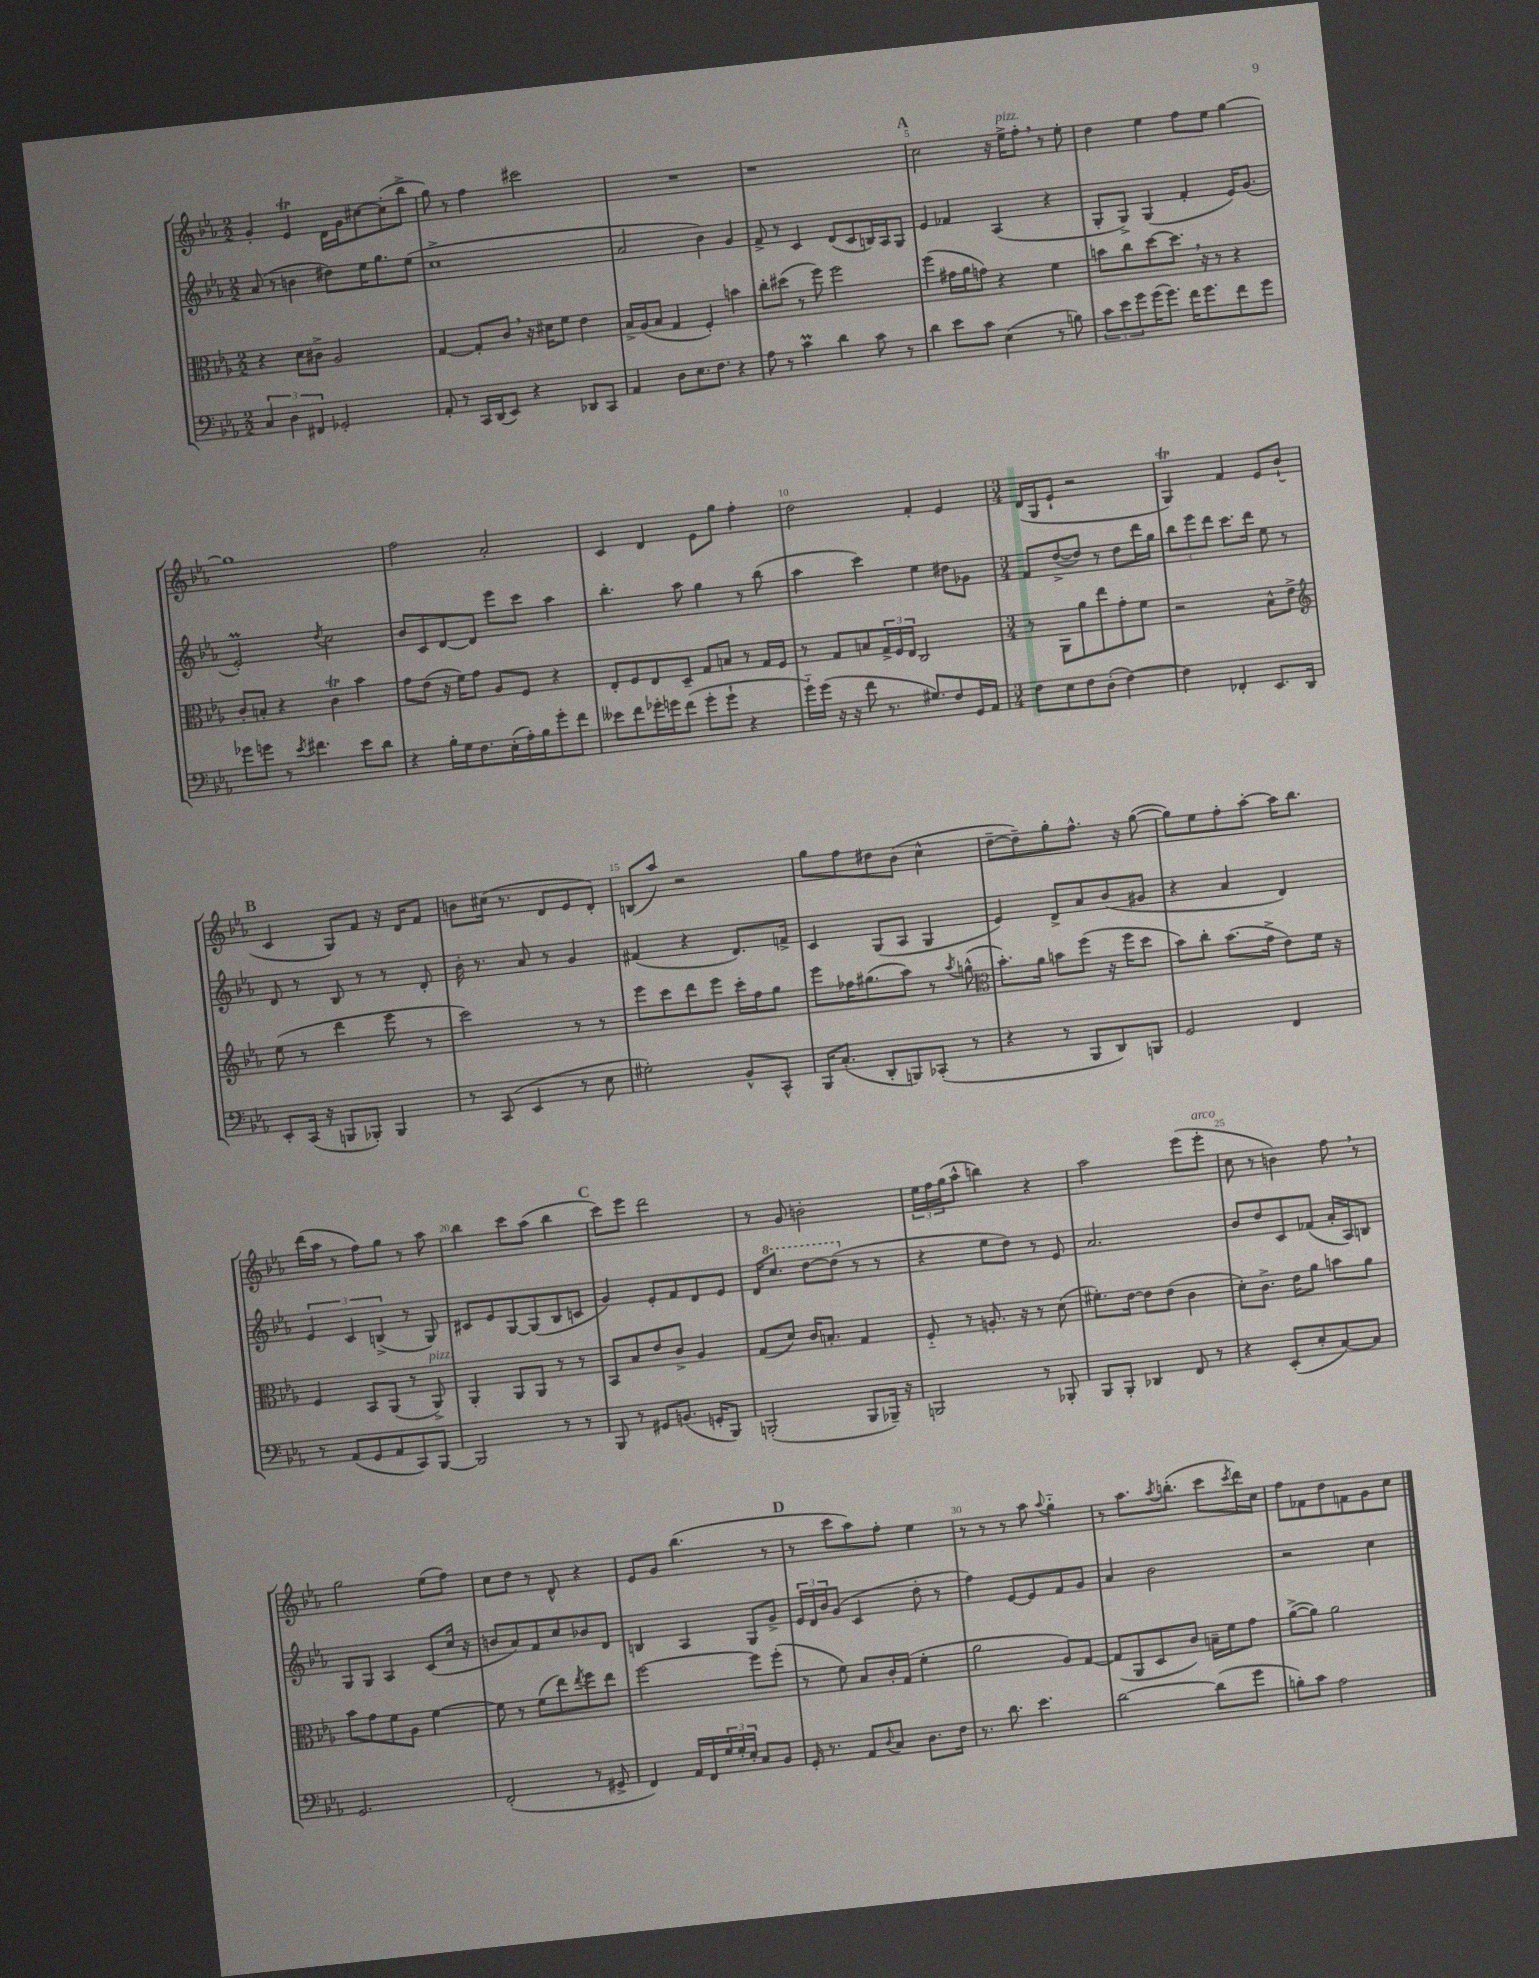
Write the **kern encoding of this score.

**kern	**kern	**kern	**kern
*part4	*part3	*part2	*part1
*staff4	*staff3	*staff2	*staff1
*clefF4	*clefC3	*clefG2	*clefG2
*k[b-e-a-]	*k[b-e-a-]	*k[b-e-a-]	*k[b-e-a-]
*M2/2	*M2/2	*M2/2	*M2/2
=1	=1	=1	=1
6C/	4r	(8a-/	4g'/
.	.	8r	.
6D\	.	.	.
.	8d\L	4bn\	4e-T/
6FF#X/	.	.	.
.	8c#X^\J	.	.
2GG-X'/	2A-/	8dd#X\L)	16d\LL
.	.	.	16g\J
.	.	16ee-\K	[8cc#X\
.	.	8.gg\	.
.	.	.	(8cc#'\]
.	.	(8ee-\J	8bb-^\J
=2	=2	=2	=2
8AA-'/	[4G/	1cc^	8gg\)
8r	.	.	8r
16CC/LL	8G'/L]	.	4ff\
(16DD/J	.	.	.
8EE-/J)	8c,/J	.	.
4r	16r	.	2ccc#X\
.	16d#X\KL	.	.
.	8f\J	.	.
8DD-X/L	4e-\	.	.
8CC/J	.	.	.
=3	=3	=3	=3
4AA-/	16B-^/LL	2a-/	1r
.	(16A-/J	.	.
.	8B-/J	.	.
8D\L	4G/	.	.
8.E-\	.	.	.
.	4F'/)	4b-\)	.
8.F\J	.	.	.
4r	4bn\	4g/	.
=4	=4	=4	=4
8A-\	8cc'\L	8f^/	1r
8r	(8dd#X\J	8r	.
4cM\	8r	4c/	.
.	8ff\)	.	.
4d\	2ff\	(8d/L	.
.	.	8c/	.
8c\	.	16Bn/L)	.
.	.	16A-/J	.
8r	.	8G/J	.
!!LO:REH:place=s1:t=A
=5	=5	=5	=5
4d\	(4ff\	4e-/	2cc\
8e-\L	16g#X\LL	4f-X/	.
.	16a-\J	.	.
8c\J	8gn\J)	.	.
(4E-\	4r	(4A-/	16r
!	!	!	!LO:TX:a:i:t=pizz.
.	.	.	16ee-^\KL
.	.	.	8ff',\J
8r	4f\	4r	8r
8Bn\)	.	.	8ee-'\
=6	=6	=6	=6
12c\L	8bn\L	8G'/L	4dd\
12e-\	.	.	.
.	8cc\	8G^/J)	.
12g\	.	.	.
(16g\K	[8dd\	(4G/	4ee-\
8.g\J)	.	.	.
.	8.dd,\J]	.	.
16f\KL	.	4f'/	8ff\L
8.g\	16r	.	.
.	8r	.	8ee-\J
8f\	4r	16e-/KL)	[4gg\
.	.	(8.g/J	.
8g\J	.	.	.
!!LO:LB:g=z
=7	=7	=7	=7
8g-X\L	8c'/L	2e-M'/)	1gg]
8gn\J	8Bn'/J	.	.
8r	4r	.	.
8qe-/	.	.	.
4.f#X\	.	.	.
.	.	8qdd/	.
.	4cT\	2cc\	.
8e-\L	4b-\	.	.
8d\J	.	.	.
=8	=8	=8	=8
4r	8g\L	8b-/L	2ff\
.	(8e-\J	8c/	.
16B-'\LL	16r	[8d/	.
16G\J	16f\KL)	.	.
8.F\	8g\J	8d/J]	.
.	8A-/L	8eee-\L	2a-'/
(16E-'\L	.	.	.
16A-'\)	8F/J	8ccc\J	.
16B-\J	.	.	.
8g'\	4r	4aa-\	.
8f\J	.	.	.
=9	=9	=9	=9
8e--X\L	8E-'/L	4.bb-'\	4c/
8f\	8F/	.	.
16g-X'\L	8E-/	.	4d/
16gn\J	.	.	.
(8f\J	8D~/J	8aa-\	.
8g'\L	8G/L	4gg\	8e-\L
8g`\J	8Bn/J	.	8gg\J
4r	8r	8r	4ff'\
.	16G/LL	(8bb-\	.
.	16F/JJ	.	.
=10	=10	=10	=10
16g\LL)	8r	4aa-\	2dd\
(16g\JJ	.	.	.
16r	8G/L	.	.
16r	.	.	.
8f\	8Bn/	4ccc\)	.
8.r	24G^/L	.	.
.	24F/	.	.
.	24E-/JJ	.	.
.	2C/	4ee-\	4f'/
8.G#X/L)	.	.	.
8F/	.	8dd#X\L	4e-/
16GG/L	.	8g-X\J	.
16AA-/JJ	.	.	.
=11	=11	=11	=11
*M3/4	*M3/4	*M3/4	*M3/4
8F\L	8r	8f/L	(16d/LL
.	.	.	16G/J
8E-\	8AA-\L	([8dd^/	8e-`/J
8F\	8a-\	8dd/J])	2r
(8D'\J	8ee-\	8r	.
[4F\)	8g'\	8dd\L	.
.	8f\J	16ddd\L	.
.	.	16gg\JJ	.
=12	=12	=12	=12
4F\]	2r	12bb-\L	4Gt/)
.	.	12eee-\	.
.	.	12ddd\J	.
4FF-X'/	.	8.ccc\L	4f/
.	.	16ddd\Jk	.
8.EE-/L	8B-^^\L	8ee-\	8e-/L
.	8e-^\J	8r	(8b-`/J
16DD/Jk	.	.	.
!!LO:LB:g=z
!!LO:REH:place=s1:t=B
=13	=13	=13	=13
*	*clefG2	*	*
8EE-'/L	(8ee-\	8d/	4c/
(16CC/Jk	8r	8r	.
16r	.	.	.
8BBBn/L	4ddd\	8B-/	8G/L)
8BBB-X'/J)	.	8r	8f/J
4BBB-/	8eee-\	8r	16r
.	.	.	16d/KL
.	8r	8d'/	8f/J
=14	=14	=14	=14
8r	2ccc\)	16b-'\	8bn\L
.	.	8.r	.
(8CC/	.	.	(16cc#X\Jk
.	.	.	8.r
4EE-/	.	8a-/	.
.	.	8r	8d/L
8r	8r	4g/	8e-/
8E-\	8r	.	8d'/J)
=15	=15	=15	=15
2G#X'\)	8eee-\L	(4f#X/	(8Bn/L
.	8ccc\	.	8aa-/J)
.	8ddd\	4r	2r
.	8eee-\J	.	.
8BB-^^/L	16ccc'\LL	8.d/L)	.
.	16ff\J	.	.
8CC^^/J	8gg\J	.	.
.	.	16fn^/Jk	.
=16	=16	=16	=16
16BBB-/KL	8eee-\L	4c/	8gg\L
(8.C'/J	.	.	.
.	16ff-X\K	.	8ff\
.	(8.gg#X\	.	.
8DD'/L	.	(8G/L	8dd#X\
8BBBn/)	8aa-\J)	8A-/J	(8b-\J
(8CC-X'/J	8r	4G/	4cc^^\
.	8qaa-/	.	.
8r	(8ggn^^\	.	.
=17	=17	=17	=17
*	*clefC3	*	*
4r	8.b-'\L)	4e-/)	[8dd~\L
.	.	.	8dd~\])
.	16a-\Jk	.	.
8r	8bn\L	8d^/L	8gg'\
8BBB-/L	(8ff\J	8a-/	8.ff^^\J
8DD/)	16r	(8b-/	.
.	16ff\KL	.	16r
8BBBn/J	8dd\J	8g#X/J	([8gg\
=18	=18	=18	=18
2GG/	8b-\L)	4r	8gg\L])
.	8cc'\J	.	8ee-\
.	(8.b-\L	4a-/	8ff'\
.	.	.	[8aa-'\J
.	16g^\Jk	.	.
4FF/	8e-\L)	4d/)	16aa-\KL]
.	.	.	8.bb-\J
.	16f\Jk	.	.
.	16r	.	.
!!LO:LB:g=z
=19	=19	=19	=19
8r	4F/	6e-/	(16ddd\LL
.	.	.	16aa-\JJ
(8AA-/L	.	.	8r
.	.	6c/	.
8GG/	8BB-/L	.	8ff\L)
.	.	(6Bn^/	.
8AA-/	(8AA-/J	.	8gg\J
8CC/)	8r	8r	8r
!	!LO:TX:a:i:t=pizz.	!	!
[8BBB-/J	8AA-^/)	8G/)	8aa-\
=20	=20	=20	=20
2BBB-/]	4AA-'/	8c#X/L	4bb-\
.	.	8e-/	.
.	8AA-/L	[8G/	8ccc\L
.	8AA-/J	(8G/]	(8aa-\J
8r	8r	8B-/	4bb-\
8r	8r	8cn/J	.
!!LO:REH:place=s1:t=C
=21	=21	=21	=21
8BBB-/	8BB-/L	4g/)	8ccc\L)
8r	8B-/	.	8eee-\J
8GG#X/L	8e-/	8e-'/L	2ddd\
(8.BBn/J	8c^/J	8f/	.
.	4A-/	8d/	.
16GGn'/KL	.	.	.
8BBB-/J)	.	8e-/J	.
=22	=22	=22	=22
(2BBBn'/	(8G/L	16d/KL	8r
*	*	*8va	*
.	.	8.ccc/J	.
.	8d/J)	.	8g/
.	16c/KL	[8ddd\L	2bn'\
.	8.Bn'/J	.	.
.	.	(8ddd\J]	.
*	*	*X8va	*
8BBB/L	4G/	8r	.
16BBB-X~/Jk)	.	8r	.
16r	.	.	.
=23	=23	=23	=23
2BBBn/	8F/	4r	24ee-\LL
.	.	.	24ff\
.	.	.	(24gg\J
.	8r	.	8aa-^^\J
.	8.An'/	8ee-\L	4bbn\)
.	.	8dd\J)	.
.	16r	.	.
8r	8r	8r	4r
8BBB-X'/	(8d\	8e-/	.
=24	=24	=24	=24
8BBB-/L	8.f#X'\L)	2.a-/	2aa-\
8BBB-'/J	.	.	.
.	[16e-\Jk	.	.
4DD-X/	8e-\L]	.	.
.	(8e-\J	.	.
8FF/	4c\	.	(8eee-\L
!	!	!	!LO:TX:a:i:t=arco
8r	.	.	8eee-'\J
=25	=25	=25	=25
4r	8d'\L)	8b-/L	8cc\
.	8.c^\J	8dd/	8r
(8EE-'/L	.	8c/	4bn\)
.	16e-\KL	.	.
8E-'/	8a-\J	(8f-X/J	.
[8C/)	8bn\L	16a-'/LL	8ff,\
.	.	16A-/J)	.
8C/J]	8a-\J	8Bn/J	8r
!!LO:LB:g=z
=26	=26	=26	=26
2.GG/	8b-\L	8G/L	2gg\
.	8g\	8G/J	.
.	8f\	4A-/	.
.	8A-\J	.	.
.	[4f\	(8c/L	(8ee-\L
.	.	16cc/Jk	8ff\J)
.	.	16r	.
=27	=27	=27	=27
(2FF'/	8f\]	8bn/L	8cc\L
.	8r	8a-/)	8dd\J
.	(8f\L	8f/	8r
.	8ee-\)	8cc/	8d^^/
.	8qee-/	.	.
8r	8ff\	8b-X/	4r
8GG#X^/	8ee-\J	8d/J	.
=28	=28	=28	=28
4FF/)	[2ff\	4Bn/	8e-/L
.	.	.	8g/J
16AA-/LL	.	4A-/	(4.bb-\
16FF/	.	.	.
24G/	.	.	.
24G'/	.	.	.
24E-'/JJ	.	.	.
8C/L	8ff\L]	8G/L	.
8BB-/J	(8ff'\J	8g^/J	8r
!!LO:REH:place=s1:t=D
=29	=29	=29	=29
16GG'/	8r	24e-/LL	8r
.	.	24d/	.
8.r	.	.	.
.	.	24b-/J	.
.	8f\)	(8g/J	8ccc\L
8AA-/L	8B-/L	4c/	8aa-\)
8qqD/	.	.	.
8C/J	16c'/L	.	8ff'\J
.	(16G/JJ	.	.
8.D\L	4f'\	8dd'\	4ee-\
.	.	8r	.
16F\Jk	.	.	.
=30	=30	=30	=30
8.r	2a-\	4ff\)	8r
.	.	.	8r
8.d\	.	.	.
.	.	[8e-/L	8r
4.e-\	.	8e-/]	8aa-\
.	.	.	8qqaa-/
.	8A-/L)	8f/	4gg\
.	[8G/J	8g/J	.
=31	=31	=31	=31
[2d\	(8G/L]	4a-/	8r
.	8AA-/	.	8.aa-\L
.	8D/	2b-\	.
.	.	.	8qaa-/
.	.	.	(8.bbn'\J
.	8c/J)	.	.
(8d\L]	16Bn~\LL	.	8ccc\L
.	16f\J	.	.
.	.	.	8qccc/
8g\J	8g\J	.	16ddd\L)
.	.	.	16cc\JJ
=32	=32	=32	=32
8Bn'\L)	([8a-^\L	2r	8ff\L
8c\J	8a-\J])	.	8f-X\
2A-\	2a-\	.	8dd\
.	.	.	8fn\
.	.	4cc\	8g\
.	.	.	8cc\J
==	==	==	==
*-	*-	*-	*-
